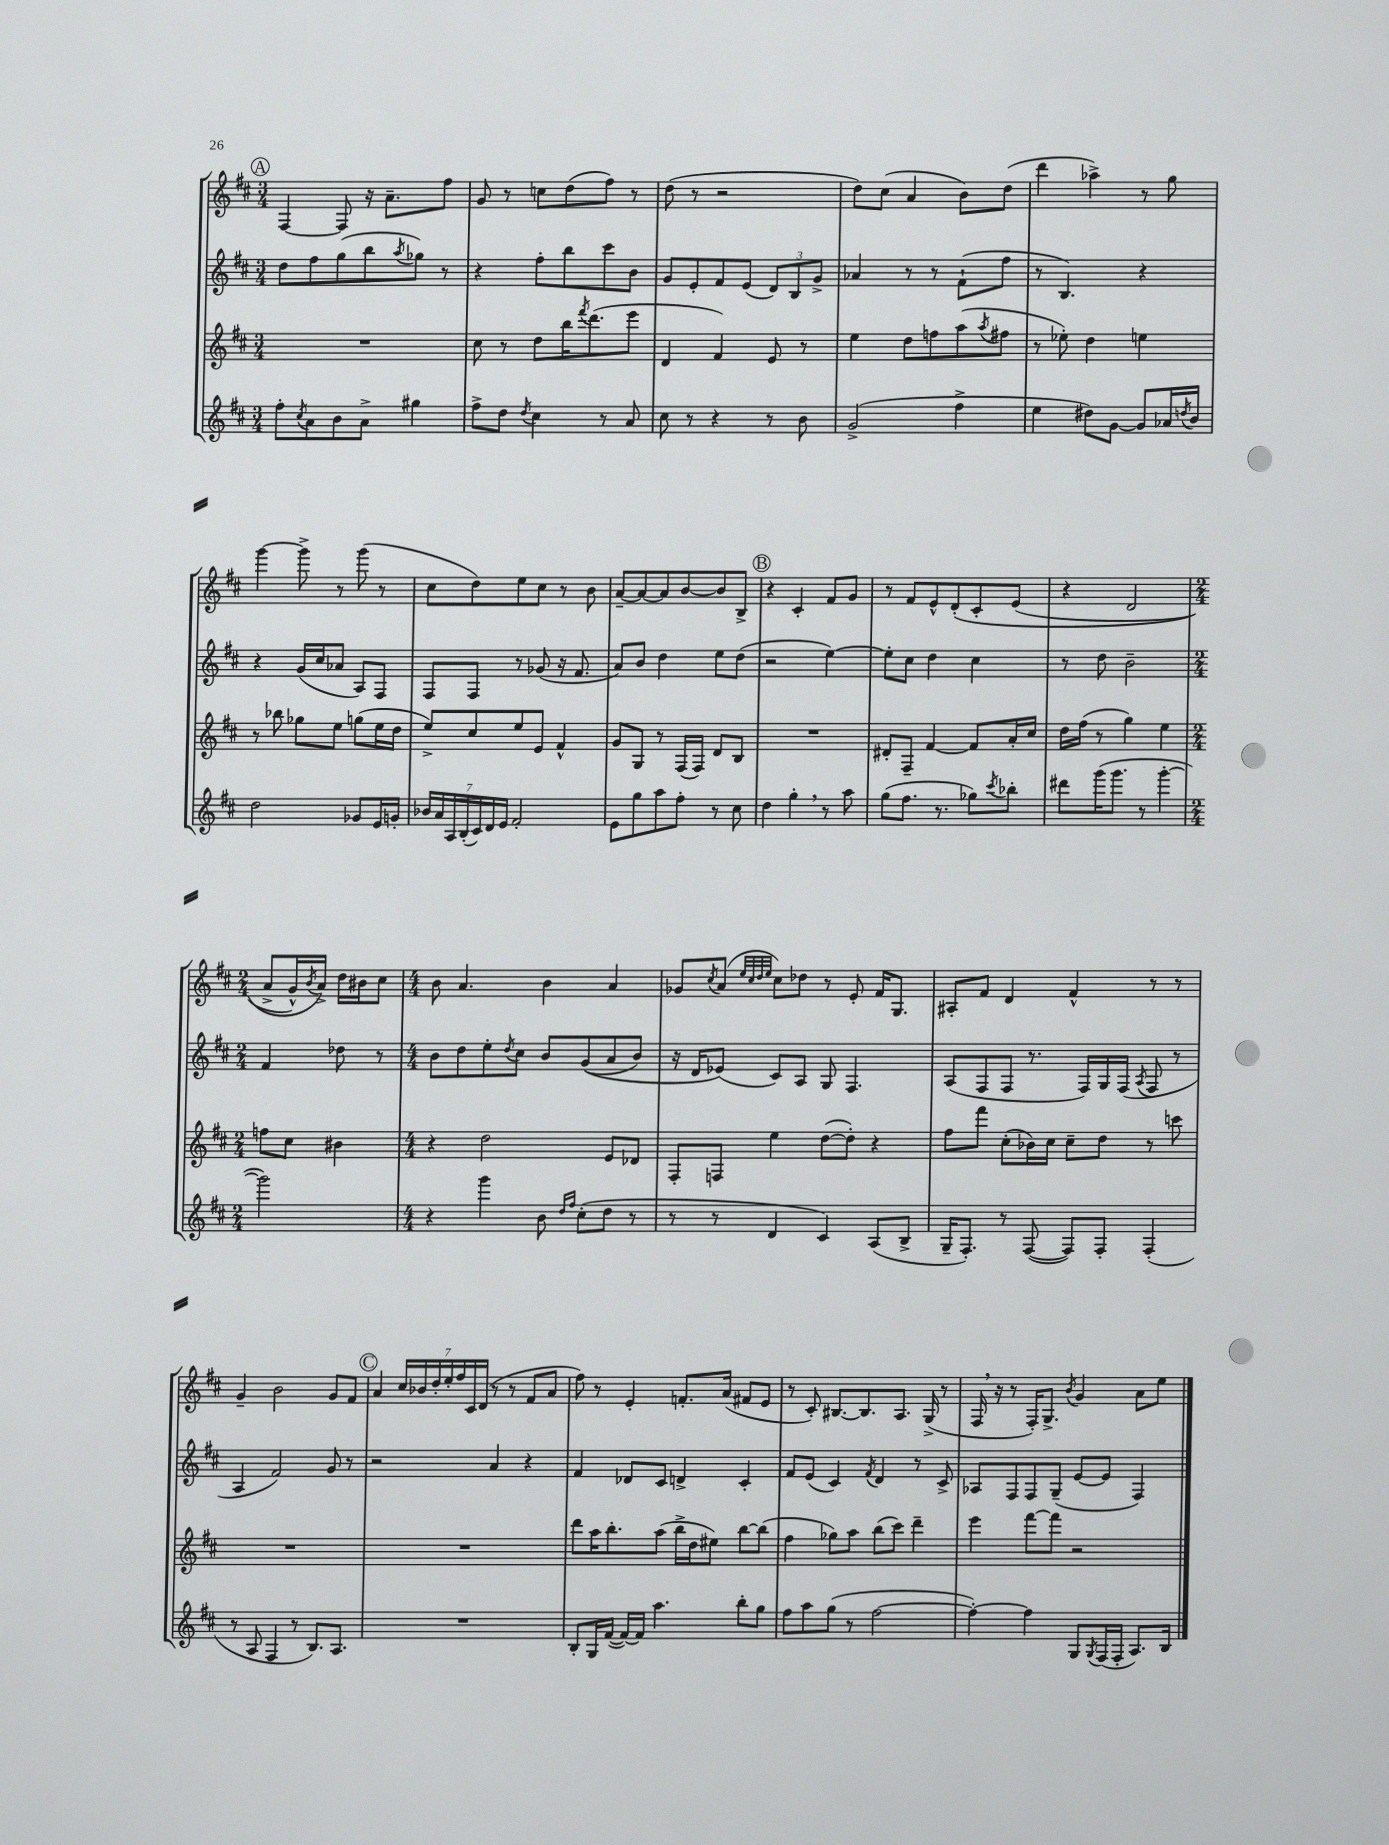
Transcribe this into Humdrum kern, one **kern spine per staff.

**kern	**kern	**kern	**kern
*staff4	*staff3	*staff2	*staff1
*clefG2	*clefG2	*clefG2	*clefG2
*k[f#c#]	*k[f#c#]	*k[f#c#]	*k[f#c#]
*M3/4	*M3/4	*M3/4	*M3/4
8ff#'	2.r	8dd	[4F#
8qcc#	.	.	.
8a	.	8ff#	.
8b	.	(8gg	8F#]
8a^	.	8bb	16r
.	.	.	8.a~
.	.	8qaa	.
4gg#	.	8gg-)	.
.	.	8r	8ff#
=	=	=	=
8ff#^	8cc#	4r	8g
8dd	8r	.	8r
8qdd	.	.	.
4cc#	8dd	8ff#'	8cc
.	16bb	8bb	(8dd
.	8qfff#	.	.
.	(8.ddd	.	.
8r	.	8ccc#	8ff#)
8a	8eee	8b	8r
=	=	=	=
8cc#	4d	8g	(8dd
8r	.	8e'	8r
4r	4f#)	8f#	2r
.	.	(8e	.
8r	8e	12d)	.
.	.	12B	.
8b	8r	.	.
.	.	12g^	.
=	=	=	=
(2g^	4ee	4a-	8dd)
.	.	.	(8cc#
.	8dd	8r	4a
.	8ff	8r	.
4ff#^	(8aa	(8f#`	8b)
.	8qaa	.	.
.	8ff#	8ff#	(8dd
=	=	=	=
4ee	8r	8r	4ddd
.	8ee-')	4.B)	.
8dd#)	4dd	.	4aa-^)
[8g	.	.	.
8g]	4ee	4r	8r
16a-	.	.	8gg
8qdd	.	.	.
16b	.	.	.
=	=	=	=
2dd	8r	4r	[4ggg
.	8bb-	.	.
.	8gg-	(16g	8ggg^]
.	.	16cc#	.
.	8ee	8a-	8r
8g-	(8gg	8A)	(8ggg
16e	16ee	8F#	8r
16g'	16dd	.	.
=	=	=	=
28b-	8ee^)	8F#	8cc#
28a	.	.	.
28A	.	.	.
(28B'	.	.	.
.	8cc#	8F#	8dd)
28c#)	.	.	.
28d	.	.	.
28e	.	.	.
2f#'	8ee	8r	8ee
.	8e	(8g-	8cc#
.	4f#^^	16r	8r
.	.	8.f#	.
.	.	.	8b
=	=	=	=
8e	8g	8a)	[8a~
8gg	8G	8b	8a_
8aa	8r	4dd	8a]
8ff#'	(16F#	.	[8b
.	16F#)	.	.
8r	8d	8ee	8b]
8cc#	8B	(8dd	8B^
=	=	=	=
4dd	2.r	2r	4r
4gg'	.	.	4c#'
8r	.	[4ee)	8f#
8aa	.	.	8g
=	=	=	=
(8gg	8d#'	8ee']	8r
8.ff#	8F#~	8cc#	8f#
.	[4f#	4dd	8e^^
8.r	.	.	.
.	.	.	&(8d'
8gg-)	8f#]	4cc#	8c#'
8qccc#	.	.	.
8bb-'	16a'	.	(8e
.	16cc#	.	.
=	=	=	=
8ddd#	16dd	8r	4r
.	(16ff#	.	.
(16ggg	8r	8dd	.
8.ggg	.	.	.
.	4gg)	2b~	2d
8r	.	.	.
[4ggg'	4ee	.	.
=	=	=	=
*M2/4	*M2/4	*M2/4	*M2/4
2ggg])	8ff	4f#	8a^
.	8cc#	.	16g^^)
.	.	.	8qb
.	.	.	16a^&)
.	4b#	8dd-	16dd
.	.	.	16b#
.	.	8r	8cc#
=	=	=	=
*M4/4	*M4/4	*M4/4	*M4/4
4r	4r	8b	8b
.	.	8dd	4.a
4ggg	2dd	8ee'	.
.	.	8qdd	.
.	.	8cc#	.
8b	.	8b	4b
16qqdd	.	.	.
16qqff#	.	.	.
(8cc#'	.	&((8g	.
8dd	8e	8a	4a
8r	8d-	8b)	.
=	=	=	=
8r	8F#'	16r	8g-
.	.	16d	.
.	.	.	8qcc#
8r	8F	(8e-&)	(8a
.	.	.	32qqee
.	.	.	32qqcc#
.	.	.	32qqdd
.	.	.	32qqee
4d	4ee	8c#)	8cc#)
.	.	8A	8dd-
4c#)	([8dd	8G	8r
.	8dd'])	4.F#	8e'
(8A	4r	.	16f#
.	.	.	8.G
8B^	.	.	.
=	=	=	=
16G~	8ff#	(8A	8A#'
8.F#')	.	.	.
.	8fff#	8F#	8f#
8r	(8cc#'	8F#	4d
([8F#	16b-)	8.r	.
.	16cc#	.	.
8F#])	8cc#~	.	4f#^^
.	.	16F#)	.
8F#'	8dd	16G	.
.	.	(16F#	.
.	.	8qA	.
(4F#'	8r	8F#	8r
.	8ccc	8r	8r
=	=	=	=
8r	1r	4A	4g~
8A	.	.	.
4F#	.	2f#)	2b
8r	.	.	.
8.B)	.	.	.
.	.	8g	8g
8.A	.	.	.
.	.	8r	8f#
=	=	=	=
1r	1r	2r	4a
.	.	.	28cc#
.	.	.	28b-
.	.	.	28dd'
.	.	.	28ee'
.	.	.	28ff#
.	.	.	28c#
.	.	.	(28d
.	.	4a	8r
.	.	.	8r
.	.	4r	8f#
.	.	.	8a
=	=	=	=
8B'	8ddd	4f#	8ff#)
16G	16aa	.	8r
([16f#	8.bb'	.	.
16f#_)	.	8d-	4e'
16f#]	.	.	.
4.aa	(8aa	8c#	.
.	16bb^	4d^	8.f'
.	16dd	.	.
.	8ee#)	.	.
.	.	.	(16a
8bb'	[8bb	4c#'	8f#
8gg	(8bb]	.	8e
=	=	=	=
8ff#	4ff#	8f#	8r
8aa	.	(8e	8c#')
(8gg	8gg-)	4c#)	[8.B#
8r	8aa	.	.
.	.	.	8.B#]
.	.	8qf#	.
[2ff#	(8bb	4d	.
.	8ccc#)	.	8.A
.	4ddd~	8r	.
.	.	.	(16G^
.	.	8c#^	8r
=	=	=	=
4ff#'_)	4eee	8A-	16F#
.	.	.	16r
.	.	8F#	8r
4ff#]	[8fff#	8F#	16F#')
.	.	.	8.G^
.	8fff#]	(8G~	.
.	.	.	8qb
8G	2r	[8e	4g
8qG	.	.	.
(16F#	.	8e]	.
16F#'	.	.	.
8.A)	.	4F#)	8a
.	.	.	8ee
16B	.	.	.
==	==	==	==
*-	*-	*-	*-
